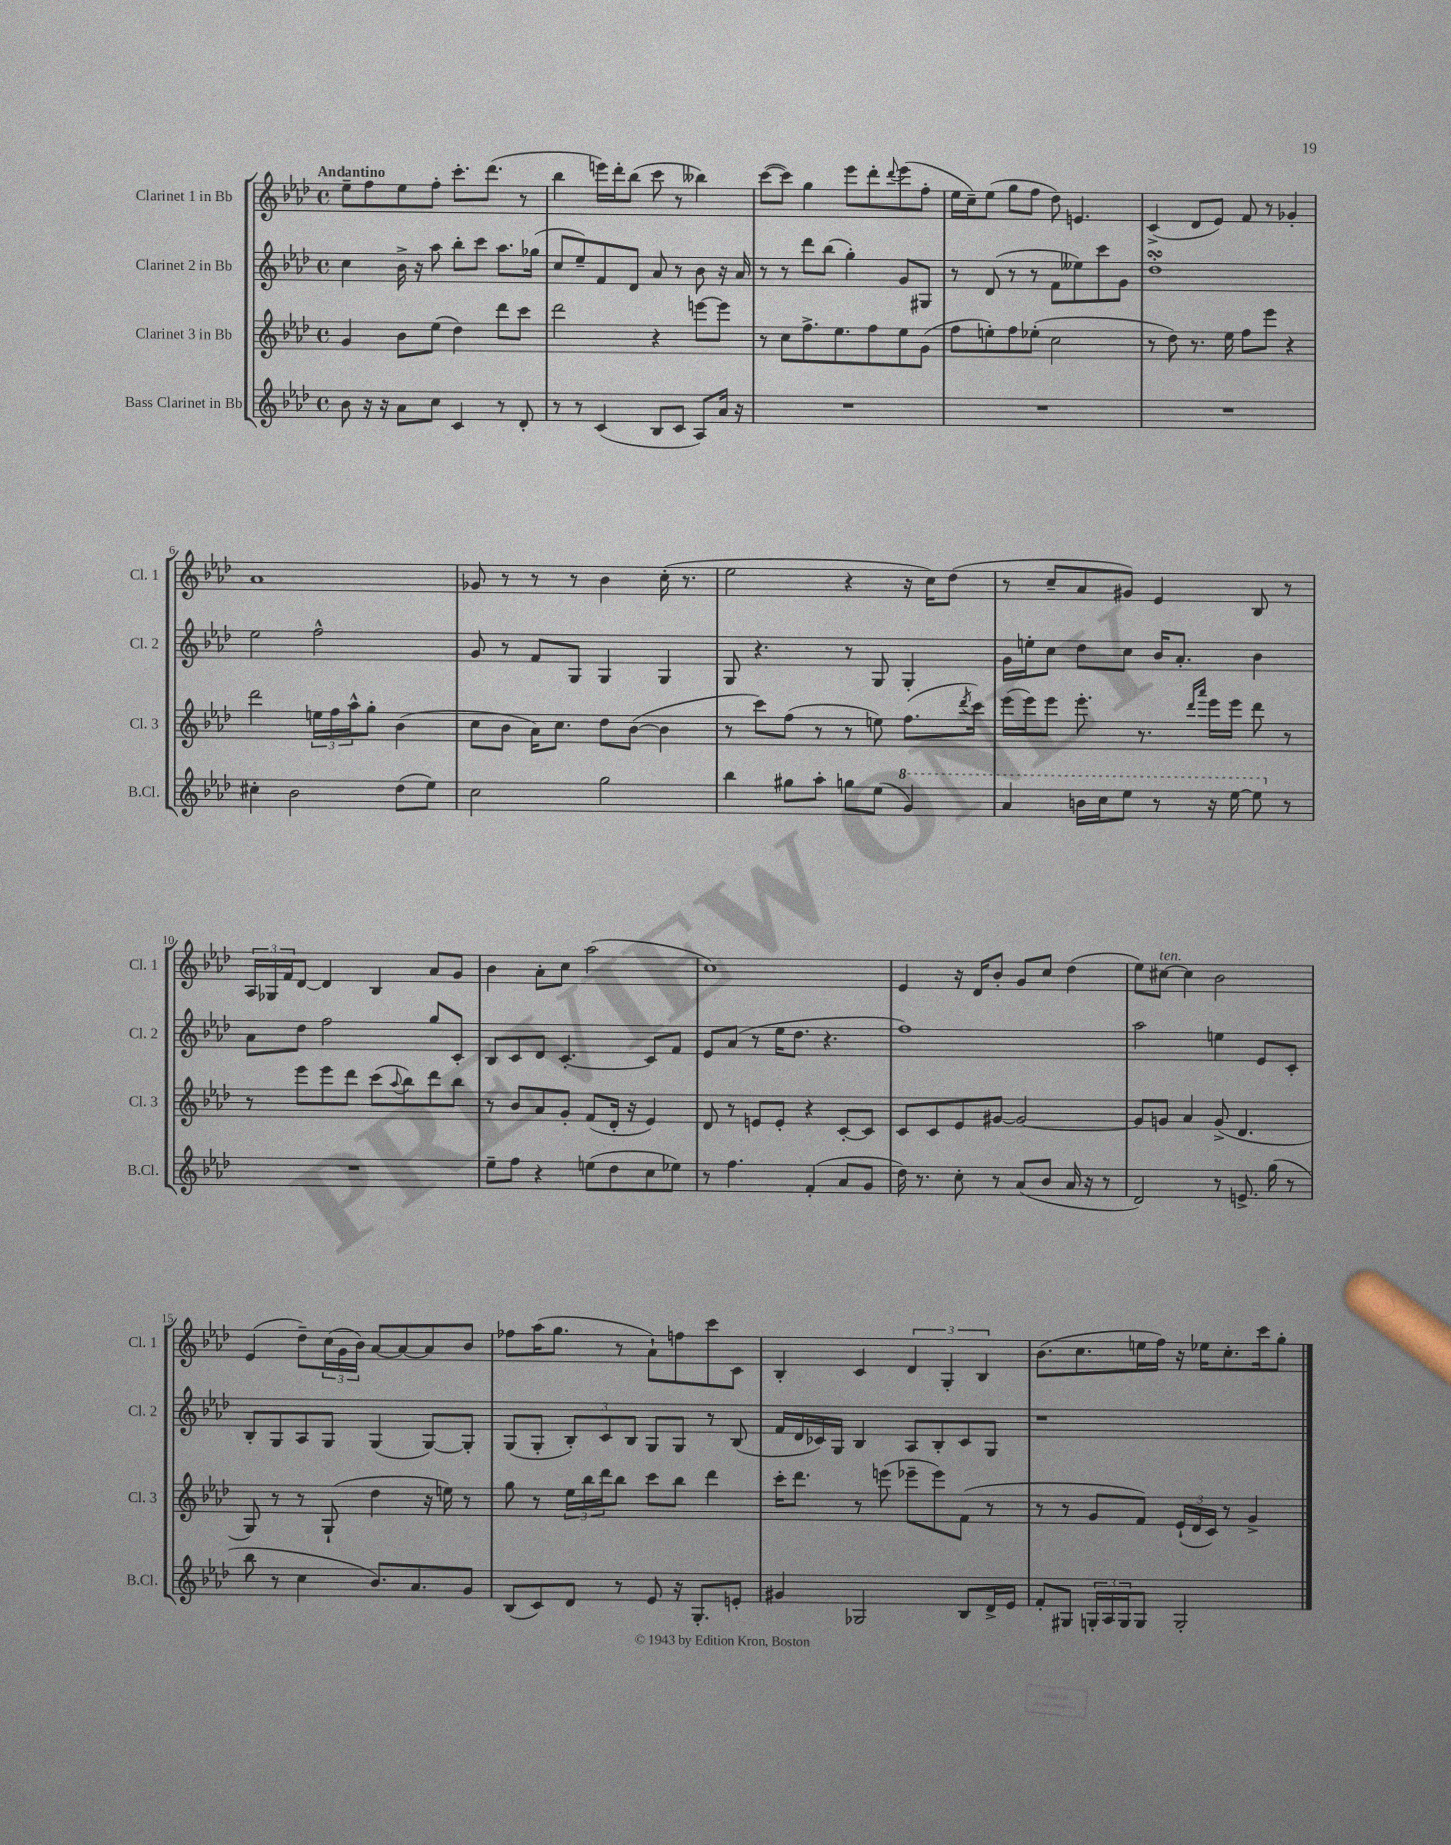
<<
\new StaffGroup <<
\new Staff = "s0" \with { instrumentName = "Clarinet 1 in Bb" shortInstrumentName = "Cl. 1" } {
    \clef treble \key aes \major \defaultTimeSignature \time 4/4 \tempo "Andantino"
    ees''8-- f''8 ees''8 f''8-. c'''8.-. des'''8.( r8 |
    bes''4 e'''16) des'''16-. bes''8( c'''8 r8 beses''4) |
    c'''8~( c'''8) g''4 ees'''8 des'''8-. \appoggiatura { des'''8 } ees'''8( f''8-. |
    ees''16 c''16--) ees''8( g''8 f''8 des''8) e'4. |
    c'4->( des'8 ees'8) f'8 r8 ges'4-. |
    aes'1 |
    ges'8 r8 r8 r8 bes'4 c''16-.( r8. |
    ees''2 r4 r16 c''16) des''8( |
    r8 c''8-- aes'8 gis'8) ees'4 bes8 r8 |
    \tuplet 3/2 { aes16 ges16 f'16 } des'8~ des'4 bes4 aes'8 g'8 |
    bes'4 aes'8-. c''8 aes''2( |
    c''1) |
    ees'4 r16 des'16 bes'8-. g'8 c''8 des''4( |
    ees''8) cis''8~^\markup { \italic "ten." } cis''4 bes'2 |
    ees'4( des''8--) \tuplet 3/2 { c''16( g'16 bes'16) } aes'8~ aes'8~ aes'8 bes'8 |
    fes''8 aes''16( g''8. r8 aes'8-!) f''8 c'''8 c'8 |
    bes4-. c'4 \tuplet 3/2 { des'4 g4-. bes4 } |
    bes'8.( c''8. e''16 f''16) r16 ees''16 c''8.-. c'''16 g''8-. \bar "|." |
}
\new Staff = "s1" \with { instrumentName = "Clarinet 2 in Bb" shortInstrumentName = "Cl. 2" } {
    \clef treble \key aes \major \defaultTimeSignature \time 4/4
    c''4 bes'16-> r16 aes''8 bes''8-. c'''8 aes''8. ges''16( |
    c''8 ees''8--) f'8 des'8 aes'8 r8 bes'8 r16 aes'16 |
    r8 r8 des'''8 bes''8( g''4-.) g'8 gis8 |
    r8 des'8( r8 r8 f'8 eeses''8) c'''8 g'8 |
    des''1-.\turn |
    ees''2 f''2-^ |
    g'8 r8 f'8 g8 g4 g4 |
    g8 r4. r8 g8 g4-. |
    g'16 e''16-. c''8 des''8 c''8 bes'16 aes'8.-. bes'4 |
    aes'8 des''8 f''2 g''8 c'8-. |
    bes8 c'8 des'8 c'4.~-. c'8 f'8 |
    ees'8 aes'8( r8 ees''16 des''8. r4. |
    f''1) |
    aes''2 e''4 ees'8 c'8-. |
    bes8-. g8 aes8 g8 g4( g8~) g8-. |
    g8( g8-. \tuplet 3/2 { bes8-.) c'8 bes8 } g8 g8 r8 bes8( |
    f'16 des'16 ces'16) g16 bes4 aes8 bes8-. ces'8 g8 |
    r1 \bar "|." |
}
\new Staff = "s2" \with { instrumentName = "Clarinet 3 in Bb" shortInstrumentName = "Cl. 3" } {
    \clef treble \key aes \major \defaultTimeSignature \time 4/4
    g'4 bes'8 ees''8( des''4) des'''8 c'''8 |
    des'''2 r4 e'''8~ e'''8 |
    r8 c''8 f''8.-> ees''8. f''8 ees''8 g'8( |
    f''8 e''8-.) f''8 ees''8-.( c''2 |
    r8 des''8) r8. ees''16 f''8 ees'''8 r4 |
    des'''2 \tuplet 3/2 { e''16 f''16 aes''16-^ } g''8-. bes'4( |
    c''8 bes'8 aes'16) c''8. des''8 bes'8~( bes'4 |
    r8 c'''8) f''8( r8 r8 e''8) f''8.( \acciaccatura { des'''8 } c'''16) |
    ees'''16( ees'''16) ees'''8 ees'''8.-. r8. \grace { des'''16 aes'''16 } ees'''16 ees'''16 des'''8 r8 |
    r8 ees'''8 ees'''8 des'''8 c'''8( \appoggiatura { aes''8 } bes''8) des'''8 bes''8 |
    r8 bes'8 aes'8 g'8-. f'8( des'16-. r16 ees'4) |
    des'8 r8 e'8 e'8-. r4 c'8~-. c'8 |
    c'8 c'8 ees'8 gis'8~ gis'2~ |
    gis'8 g'8 aes'4 g'8->( des'4. |
    g8) r8 r8 g8-!( des''4 r16 e''16) r8 |
    g''8 r8 \tuplet 3/2 { ees''16 bes''16 des'''16 } bes''8 c'''8 bes''8 des'''4 |
    c'''16-. des'''8. r8 e'''8( ees'''8-- ees'''8) f'8( r8 |
    r8 r8 g'8 f'8) \tuplet 3/2 { ees'16-!( des'16 c'16) } r8 g'4-> \bar "|." |
}
\new Staff = "s3" \with { instrumentName = "Bass Clarinet in Bb" shortInstrumentName = "B.Cl." } {
    \clef treble \key aes \major \defaultTimeSignature \time 4/4
    bes'8 r16 r16 aes'8 c''8 c'4 r8 des'8-. |
    r8 r8 c'4( bes8 c'8 aes8) aes'16 r16 |
    R1 |
    R1 |
    R1 |
    cis''4-. bes'2 des''8( ees''8) |
    c''2 g''2 |
    bes''4 gis''8 aes''8-. g''8 ees''8( \ottava #1 g''4) |
    aes''4 b''16 c'''16 ees'''8 r8 r16 ees'''16~ ees'''8 \ottava #0 r8 |
    R1 |
    ees''8-- f''8 r4 e''8( des''8 c''8 ees''8) |
    r8 f''4. f'4-.( aes'8 g'8 |
    des''16) r8. c''8-. r8 aes'8( bes'8 aes'16 r16 r8 |
    des'2) r8 e'8.-> g''16( r8 |
    bes''8 r8 c''4 bes'8.) aes'8. g'8 |
    bes8( c'8) des'8 r8 ees'8 r16 g8.-. e'8-. |
    gis'4 ges2 bes8 des'16-> ees'16 |
    f'8-. gis8 \tuplet 3/2 { g16-. aes16 g16 } g8 g2-. \bar "|." |
}
>>
>>
